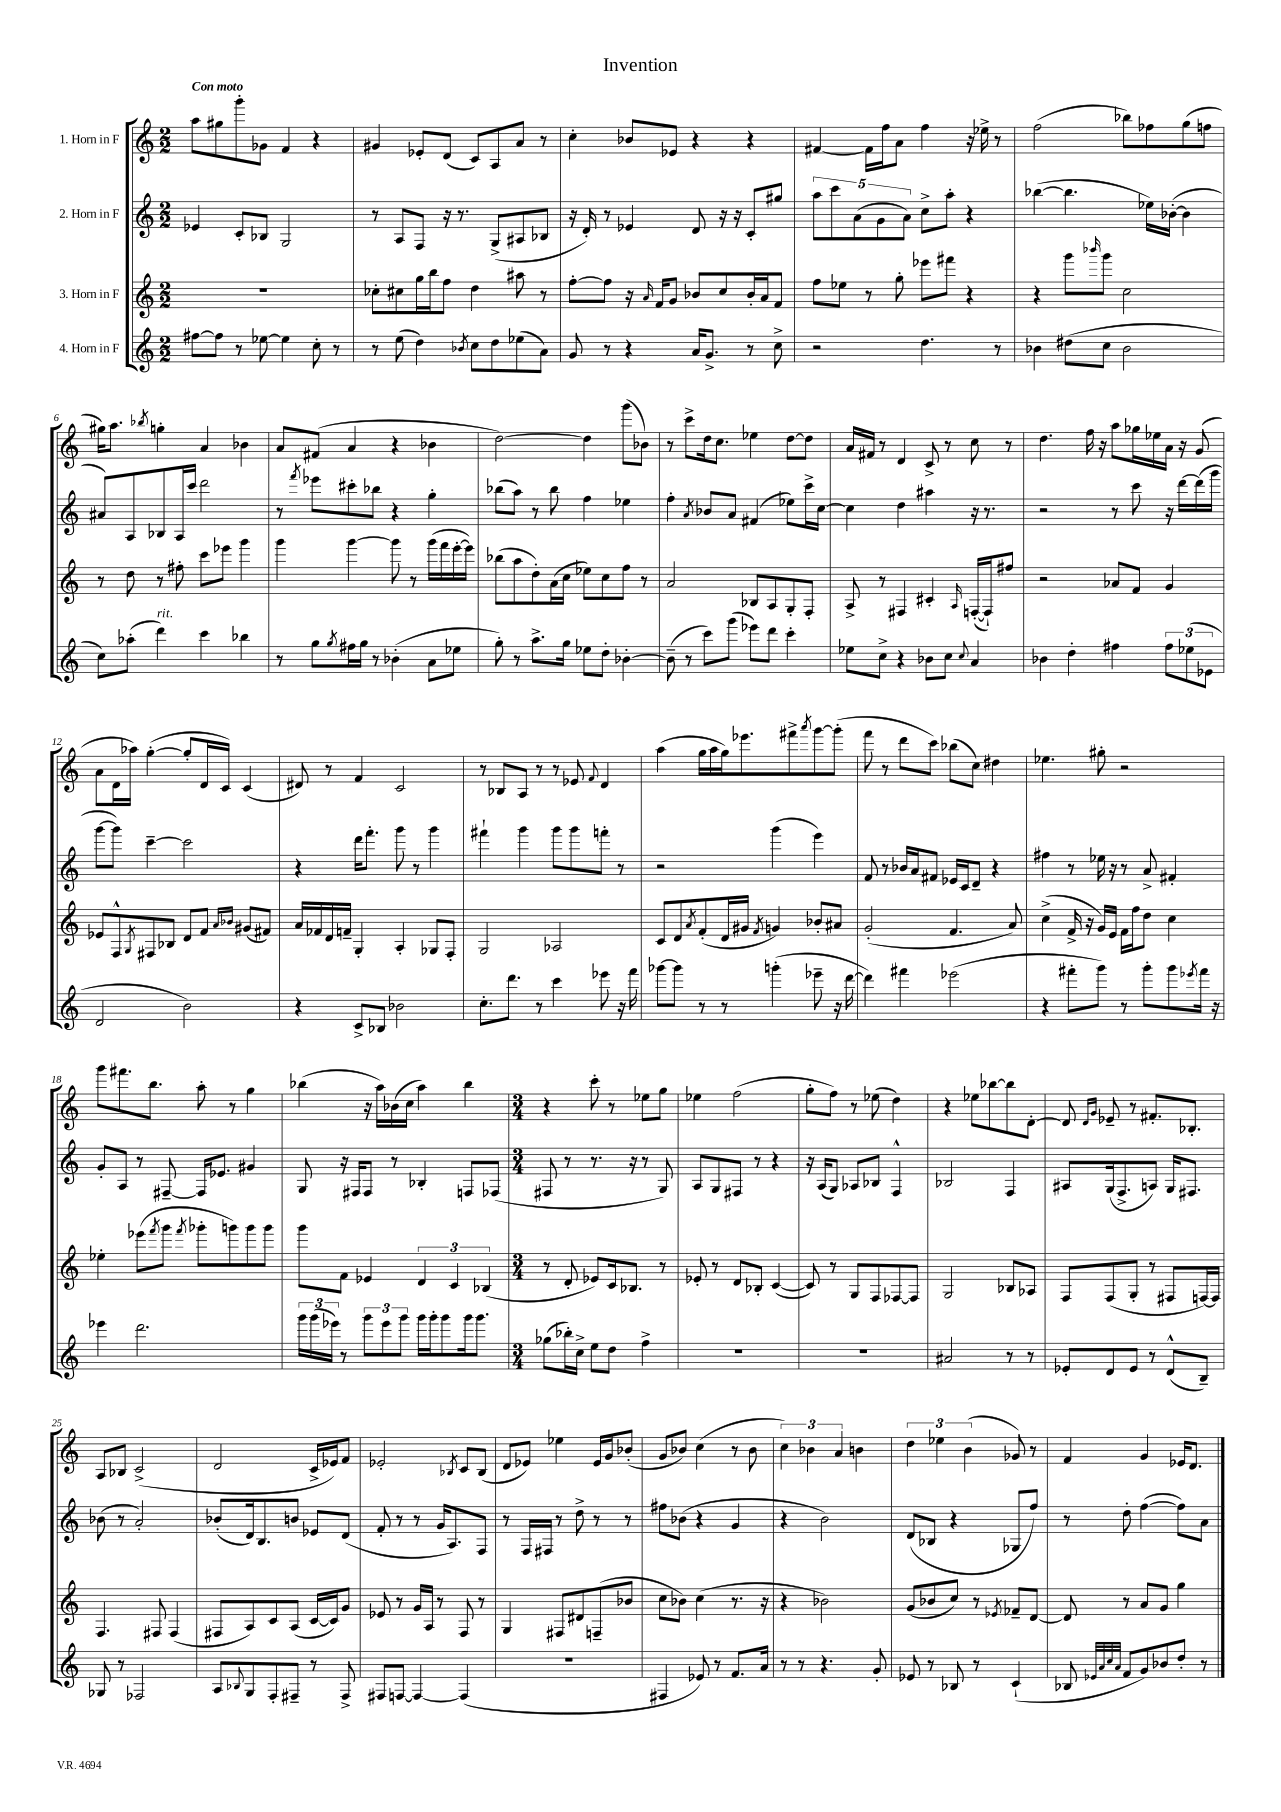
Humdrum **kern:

**kern	**kern	**kern	**kern
*staff4	*staff3	*staff2	*staff1
*clefG2	*clefG2	*clefG2	*clefG2
*k[]	*k[]	*k[]	*k[]
*M2/2	*M2/2	*M2/2	*M2/2
[8ff#\L	1r	4e-/	8aa\L
8ff#\]J	.	.	8gg#\
8r	.	8c'/L	8ggg'\
[8ee-\	.	8B-/J	8g-\J
4ee-\]	.	2G/	4f/
8cc'\	.	.	4r
8r	.	.	.
=	=	=	=
8r	8cc-'\L	8r	4g#/
(8ee\	8cc#\	8A/L	.
4dd\)	16gg\L	8F/J	8e-'/L
.	16bb\J	.	.
.	8ff\J	16r	(8d/J
.	.	8.r	.
8qb-/	.	.	.
8cc\L	4dd\	.	8c/L)
8dd\	.	(8G^/L	8A/
(8ee-\	8aa#\	8A#/	8a/J
8a\J)	8r	8B-/J	8r
=	=	=	=
8g/	[8ff'\L	16r	4cc'\
.	.	16d'/)	.
8r	8ff\]J	8r	.
4r	16r	4e-/	8b-/L
.	16qqa/	.	.
.	16f/LK	.	.
.	8g/J	.	8e-/J
16a/LK	8b-/L	8d/	4r
8.g^/J	.	.	.
.	8cc/	16r	.
.	.	16r	.
8r	16b-'/L	8c'/L	4r
.	16a/J	.	.
8cc^\	8f/J	8gg#/J	.
=	=	=	=
2r	8ff\L	10aa\L	[4f#/
.	.	10ccc\	.
.	8ee-\J	.	.
.	.	(10a\	.
.	8r	.	16f#\]LL
.	.	10g\	.
.	.	.	16ff\J
.	8gg'\	.	8a\J
.	.	10a\J)	.
4.dd\	8eee-\L	8cc^\L	4ff\
.	8fff#\J	8aa'\J	.
.	4r	4r	16r
.	.	.	16ee-^\
8r	.	.	8r
=	=	=	=
4b-\	4r	([4bb-\	(2ff\
(8dd#\L	8ggg\L	4.bb-\]	.
.	16qqbbb-/	.	.
8cc\J	8ggg\J	.	.
2b-\	2cc\	.	8bb-\L)
.	.	16ee-\LL)	8ff-\
.	.	([16b-'\JJ	.
.	.	4b-\]	(8gg\
.	.	.	8ff\J
=	=	=	=
8cc\L)	8r	8a#/L)	16gg#\LK)
.	.	.	8.aa\J
(8aa-'\J	8dd\	8A/	.
.	.	.	8qbb-/
4ddd\)	8r	8B-/	4gg'\
.	8ff#'\	16A/L	.
.	.	16ccc/JJ	.
4ccc\	8ccc\L	2ddd\	4a/
.	8eee-\J	.	.
4bb-\	4ggg\	.	4b-\
=	=	=	=
8r	4ggg\	8r	8a/L
.	.	8qfff/	.
8gg\L	.	8eee-\L	(8f#/J
8qgg/	.	.	.
16ff#\L	[4ggg\	8ccc#'\	4a/
16gg\JJ	.	.	.
8r	.	8bb-\J	.
(4b-'\	8ggg\]	4r	4r
.	8r	.	.
8a\L	(16ggg\LL	4gg'\	4b-\
.	16fff\	.	.
8ee-\J	[16eee'\	.	.
.	16eee\]JJ)	.	.
=	=	=	=
8gg'\)	(8bb-\L	(8bb-\L	[2dd\)
8r	8aa\	8aa\J)	.
8.aa^\L	8dd'\)	8r	.
.	(16a\L	8bb-\	.
16gg\Jk	16cc\JJ	.	.
8ee-\L	8ee-\L)	4ff\	4dd\]
8dd'\J	8cc\	.	.
[4b-'\	8ff\J	4ee-\	(8ggg\L
.	8r	.	8b-\J)
=	=	=	=
(8b-~\]	2a/	4ff'\	8r
8r	.	.	8ccc^\L
.	.	8qa/	.
8ccc\L)	.	8b-/L	16dd\k
.	.	.	8.cc\J
(8ggg\J	.	8a/J	.
8eee-\L)	8B-/L	(4f#/	4ee-\
8ddd\J	8A/	.	.
4ccc'\	8G'/	8ee-\L)	[8dd\L
.	8F'/J	16ccc^\L	8dd\]J
.	.	[16cc\JJ	.
=	=	=	=
8ee-\L	8A^/	4cc\]	16a/LL
.	.	.	16f#/JJ
8cc^\J	8r	.	8r
4r	4F#/	4dd\	4d/
8b-\L	4c#'/	4aa#\	8c^/
8cc\J	.	.	8r
8qqcc/	16qqA/	.	.
4a/	([16F'/LL	16r	8cc\
.	16F`/]J)	8.r	.
.	8ff#/J	.	8r
=	=	=	=
4b-\	2r	2r	4.dd\
4dd'\	.	.	.
.	.	.	16ff\
.	.	.	16r
4ff#\	8a-/L	8r	8aa\L
.	8f/J	8ccc\	16gg-\L
.	.	.	16ee-\
12ff#\L	4g/	16r	16a\JJ
.	.	[16ddd\LL	16r
(12ee-\	.	.	.
.	.	(16ddd\]	(8g/
12e-\J	.	.	.
.	.	16ggg\JJ	.
=	=	=	=
2d/	8e-/L	[8ggg\L	8a\L
.	8F^^/	8ggg\]J)	16d\L
.	.	.	16aa-\JJ)
.	8qG/	.	.
.	8F#/	[4ccc~\	([4gg'\
.	8B-/J	.	.
2b\)	8d/L	2ccc\]	8gg'/]L
.	8f/J	.	16d/L
.	.	.	16c/JJ)
.	16qqa/LL	.	.
.	16qqb-/JJ	.	.
.	(8g#/L	.	(4c/
.	8f#/J)	.	.
=	=	=	=
4r	16a/LL	4r	8d#/)
.	16f-/	.	.
.	16d/	.	8r
.	16f~/JJ	.	.
8c^/L	4G'/	16ddd\LK	4f/
.	.	8.fff'\J	.
8B-/J	.	.	.
2b-\	4A'/	8ggg\	2c/
.	.	8r	.
.	8G-/L	4ggg\	.
.	8F'/J	.	.
=	=	=	=
8.cc'\L	2G/	4fff#`\	8r
.	.	.	8B-/L
8.ddd\J	.	.	.
.	.	4ggg\	8A/J
8r	.	.	8r
4ccc\	2A-/	8ggg\L	8r
.	.	8ggg\	8e-/
.	.	.	8qqf/
8eee-\	.	8fff'\J	4d/
16r	.	8r	.
16fff\	.	.	.
=	=	=	=
[8ggg-\L	8c/L	2r	(4aa\
8ggg-\]J	8d/	.	.
.	8qa/	.	.
8r	(8f'/	.	16gg\LL
.	.	.	16aa\
8r	16d/L	.	16gg\J)
.	16g#/JJ	.	8.eee-\
.	8qf/	.	.
(4ggg'\	4g/)	(4ggg\	.
.	.	.	8fff#^\
.	.	.	8qaaa/
8eee-~\	8b-'/L	4eee\)	[8ggg\
16r	8a#/J	.	(8ggg'\]J
[16ddd\	.	.	.
=	=	=	=
4ddd\])	(2g'/	8f/	8fff\
.	.	8r	8r
4fff#\	.	16b-/LL	8ddd\L
.	.	16a/J	.
.	.	8f#/J	8ccc\J)
(2eee-\	4.f/	16e-/LL	(8bb-\L
.	.	16c/J	.
.	.	8d~/J	8cc\J)
.	.	4r	4dd#\
.	8a/)	.	.
=	=	=	=
4r	(4cc^\	4ff#\	4.ee-\
8fff#'\L	16f^/	8r	.
.	16r	.	.
8ggg\J)	16g/LL)	16ee-\	8gg#'\
.	16e/JJ	16r	.
8r	16f\LL	8r	2r
.	16ff\J	.	.
8ggg'\L	8dd\J	8a^/	.
8ggg\	4cc\	4f#'/	.
8qeee-/	.	.	.
16fff#\Jk	.	.	.
16r	.	.	.
=	=	=	=
4eee-\	4ee-'\	8g'/L	8ggg\L
.	.	8A/J	8.fff#\
2.ddd\	(8eee-\L	8r	.
.	.	.	8.bb\J
.	8qfff/	.	.
.	8ggg\J	[8F#~/	.
.	8qfff/	.	.
.	8ggg-'\L	16F#/]LK	8aa'\
.	.	8.e-/J	.
.	8ggg\)	.	8r
.	8ggg\	4g#/	4gg\
.	8ggg\J	.	.
=	=	=	=
24ggg\LL	8ggg\L	8G/	(4bb-\
(24ggg\	.	.	.
24eee-\JJ)	.	.	.
8r	8f\J	16r	.
.	.	16F#/LK	.
12ggg\L	4e-/	8F#/J	16r
.	.	.	16aa\LL)
12eee-\	.	.	.
.	.	8r	(16b-\
12ggg\J	.	.	.
.	.	.	16cc\JJ
16ggg\LL	6d/	4B-'/	4aa\)
16ggg'\J	.	.	.
8ggg\	.	.	.
.	6c/	.	.
16ggg\k	.	8F/L	4bb-\
8.ggg\J	.	.	.
.	(6B-/	.	.
.	.	(8F-/J	.
=	=	=	=
*M3/4	*M3/4	*M3/4	*M3/4
(8gg-\L	8r	8F#/	4r
16bb-'\L)	8d'/	8r	.
16cc^\JJ	.	.	.
8ee\L	8e-/L)	8.r	8ccc'\
8dd\J	16c/k	.	8r
.	8.B-/J	16r	.
4ff^\	.	8r	8ee-\L
.	8r	8G/)	8gg\J
=	=	=	=
2.r	8e-'/	8A/L	4ee-\
.	8r	8G/	.
.	8d/L	8F#/J	(2ff\
.	8B-'/J	8r	.
.	([4c/	4r	.
=	=	=	=
2.r	8c/])	16r	8gg'\L
.	.	(16A/LK	.
.	8r	8G/J)	8ff\J)
.	8G/L	8A-/L	8r
.	8F/	8B-/J	(8ee-\
.	[8F-/	4F^^/	4dd\)
.	8F-/]J	.	.
=	=	=	=
2a#/	2G/	2B-/	4r
.	.	.	8ee-\L
.	.	.	[8bb-\
8r	8B-/L	4F/	8bb-\]
8r	8A-/J	.	[8d'\J
=	=	=	=
8e-'/L	8F/L	8A#/L	8d/]
.	.	.	16qqd/LL
.	.	.	16qqg/JJ
8d/	(8F/	(16G/k	8e-~/
.	.	8.F^/	.
8e-/J	8G'/J	.	8r
8r	8r	8A/J)	8.f#'/L
(8d^^/L	8F#/L	16G/LK	.
.	.	8.F#/J	8.B-'/J
8B~/J)	[16F/L)	.	.
.	16F/]JJ	.	.
=	=	=	=
8G-/	4.F/	(8b-\	8A/L
8r	.	8r	8B-/J
2F-/	.	2a'/)	(2c^/
.	8F#/	.	.
.	(4F#/	.	.
=	=	=	=
8A/L	8F#/L	(8b-'/L	2d/
8qqB-/	.	.	.
8G/	8A/)	16d/k)	.
.	.	8.B/	.
8F'/	8c/	.	.
8F#~/J	(8A/J	8b/J	.
8r	[16c/LL	8e-/L	16c^/LL
.	16c/]J)	.	16e-/J)
8F#^/	8g/J	(8d/J	8f/J
=	=	=	=
8F#/L	8e-/	8f'/	2e-'/
[8F/J	8r	8r	.
4F/_	16g/LL	8r	.
.	16A/JJ	.	.
.	8r	16g/LK	.
.	.	8.A/)	.
.	.	.	8qB-/
(4F/]	8F/	.	8c/L
.	8r	8F/J	(8B-/J
=	=	=	=
2.r	4G/	8r	8d/L
.	.	16F/LL	8e-/J)
.	.	16F#/JJ	.
.	8F#/L	8r	4ee-\
.	8d#/	8dd^\	.
.	(8F~/	8r	16e-/LL
.	.	.	16g/J
.	8b-/J	8r	(8b-'/J
=	=	=	=
4F#/	8cc\L	8ff#\L	8g/L
.	8b-\J)	(8b-\J	8b-/J)
8e-/)	(4cc\	4r	(4cc\
8r	.	.	.
8.f/L	8.r	4g/	8r
.	.	.	8b-\
16a/Jk	16r	.	.
=	=	=	=
8r	4r	4r	6cc\)
8r	.	.	.
.	.	.	6b-\
4.r	2b-\)	2b\)	.
.	.	.	6a/
.	.	.	4b\
8g'/	.	.	.
=	=	=	=
8e-/	(8g/L	(8d/L	6dd\
8r	8b-/	8B-/J	.
.	.	.	6ee-\
8B-/	8cc/J)	4r	.
.	.	.	(6b\
8r	8r	.	.
.	8qe-/	.	.
(4c`/	8f-~/L	8G-/L	8g-/)
.	[8d/J	8ff/J)	8r
=	=	=	=
8B-/	8d/]	8r	4f/
32qqe-/LLL	.	.	.
32qqa/	.	.	.
32qqcc/	.	.	.
32qqa/JJJ	.	.	.
8f/L	8r	8dd'\	.
8g/)	8a/L	([4ff\	4g/
8b-/	8g/J	.	.
8dd'/J	4gg\	8ff\]L)	16e-/LK
.	.	.	8.d/J
8r	.	8a\J	.
==	==	==	==
*-	*-	*-	*-
